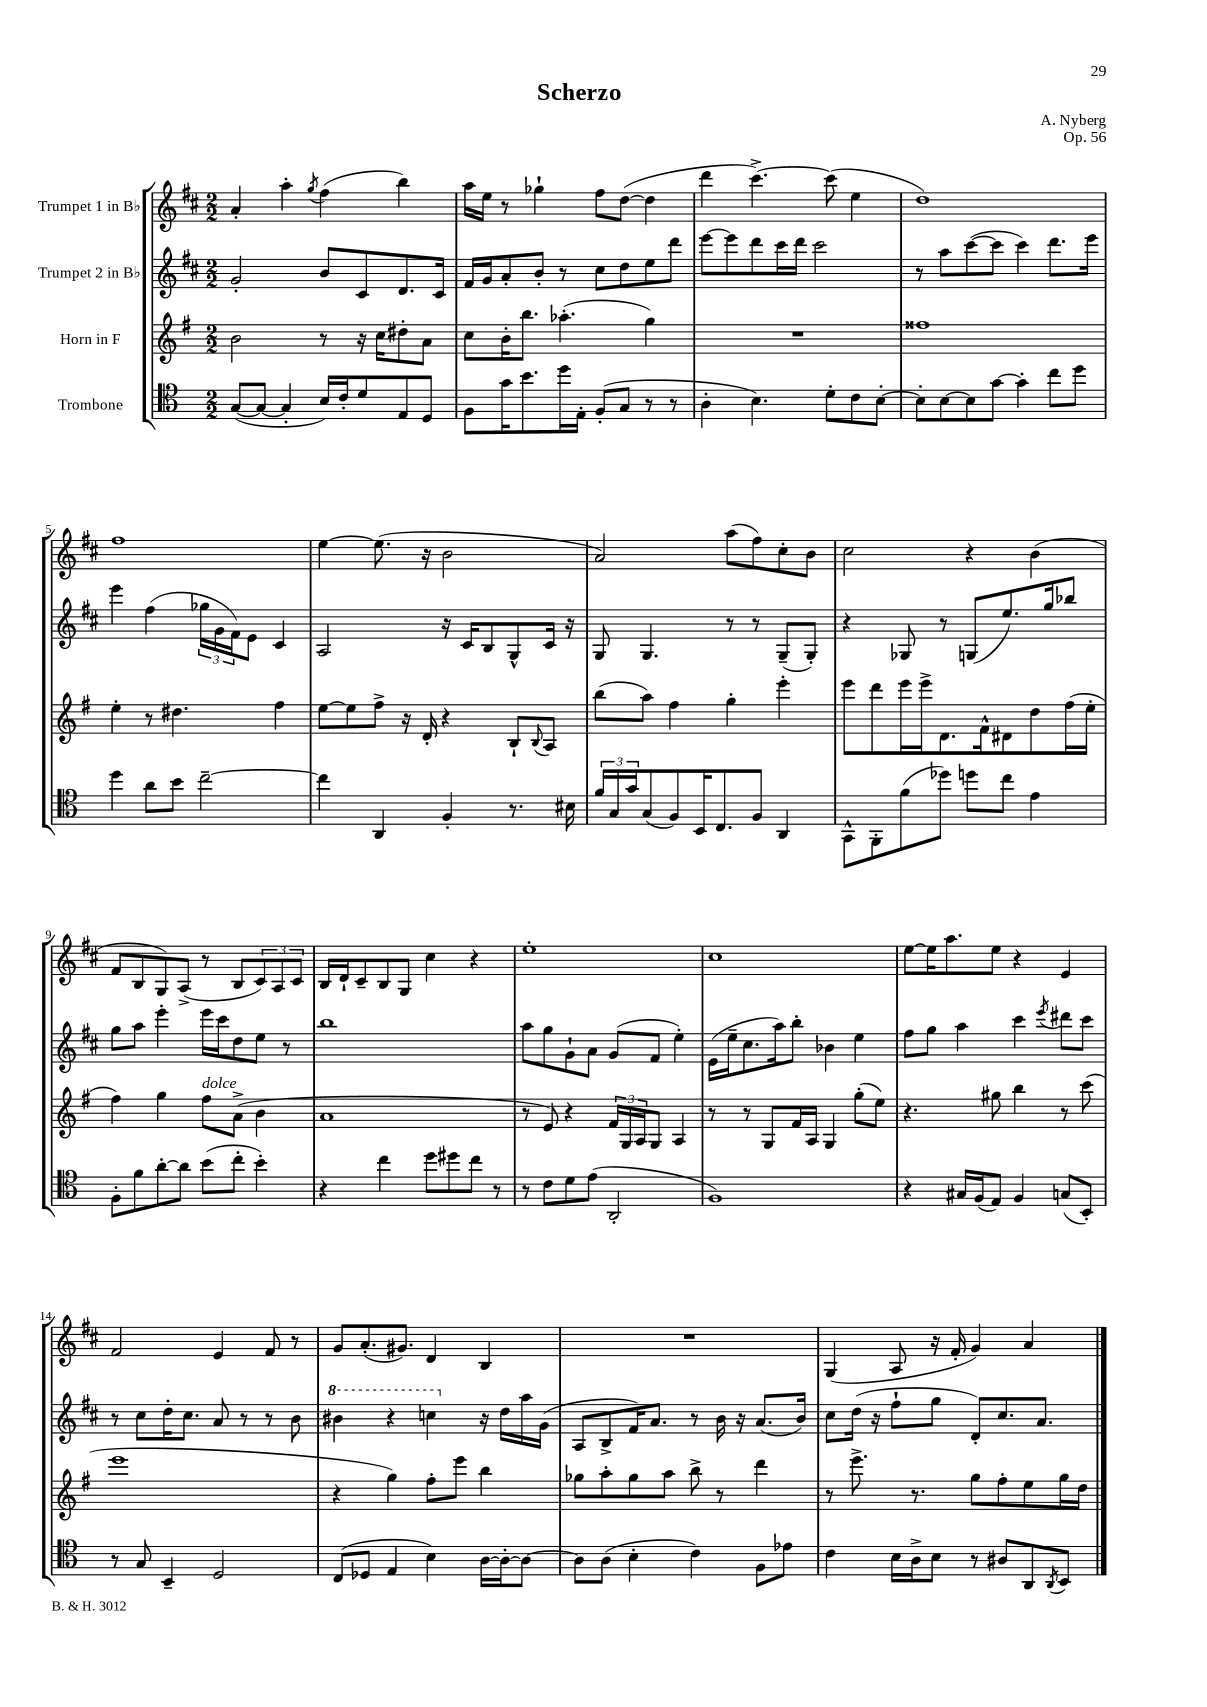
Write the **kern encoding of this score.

**kern	**kern	**kern	**kern
*staff4	*staff3	*staff2	*staff1
*clefC4	*clefG2	*clefG2	*clefG2
*k[]	*k[f#]	*k[f#c#]	*k[f#c#]
*M2/2	*M2/2	*M2/2	*M2/2
([8G	2b	2g'	4a'
8G_	.	.	.
4G']	.	.	4aa'
.	.	.	8qgg
16B)	8r	8b	(4ff#
16c'	.	.	.
8d	16r	8c#	.
.	16cc	.	.
8E	8dd#'	8.d	4bb)
8D	8a	.	.
.	.	16c#	.
=	=	=	=
8F	8cc	16f#	16aa
.	.	16g	16ee
16g	16b'	8a'	8r
8.b	8.bb	.	.
.	.	8b'	4gg-`
16dd	(4.aa-'	8r	.
16E'	.	.	.
(8F'	.	8cc#	8ff#
8G	.	8dd	([8dd
8r	4gg)	8ee	4dd]
8r	.	8ddd	.
=	=	=	=
4A'	1r	[8eee	4ddd
.	.	8eee]	.
4.B)	.	8ddd	[4.ccc#^)
.	.	16ccc#	.
.	.	16ddd	.
.	.	2ccc#	.
8d'	.	.	(8ccc#]
8c	.	.	4ee
[8B'	.	.	.
=	=	=	=
8B']	1ff##	8r	1dd)
[8B	.	8aa	.
8B]	.	([8ccc#	.
[8g	.	8ccc#]	.
4g']	.	4ccc#)	.
8cc	.	8.ddd	.
8dd	.	.	.
.	.	16eee	.
=	=	=	=
4dd	4ee'	4eee	1ff#
8a	8r	(4ff#	.
8b	4.dd#	.	.
[2cc~	.	24gg-	.
.	.	24g	.
.	.	24f#)	.
.	.	8e	.
.	4ff#	4c#	.
=	=	=	=
4cc]	[8ee	2A	[4ee
.	8ee]	.	.
4AA	8ff#^	.	(8.ee]
.	16r	.	.
.	16d'	.	16r
4F'	4r	16r	2b
.	.	16c#	.
.	.	8B	.
8.r	8B`	8G^^	.
.	8qqB	.	.
.	8A	16c#	.
16B#	.	16r	.
=	=	=	=
24f	(8bb	8G	2a)
24G	.	.	.
24g	.	.	.
(8G	8aa)	4.G	.
8F)	4ff#	.	.
16BB	.	.	.
8.C	.	.	.
.	4gg'	8r	(8aa
8F	.	8r	8ff#)
4AA	4eee'	(8G~	8cc#'
.	.	8G')	8b
=	=	=	=
8GG^^	8eee	4r	2cc#
8FF'	8ddd	.	.
(8f	16eee	8G-	.
.	16eee^	.	.
8dd-)	8.d	8r	.
8dd	.	(8G	4r
.	16f#^^	.	.
8cc	8d#	8.ee)	.
4e	8dd	.	(4b
.	.	16gg	.
.	(16ff#	8bb-	.
.	16ee'	.	.
=	=	=	=
8F'	4ff#)	8gg	8f#
8f	.	8aa	8B
[8a'	4gg	4eee'	8G)
8a]	.	.	(8A^
(8b	8ff#	16eee	8r
.	.	16ccc#	.
8cc'	(8a^	8dd	8B
4b')	4b	8ee	12c#)
.	.	.	12A
.	.	8r	.
.	.	.	12c#
=	=	=	=
4r	1a	1bb	16B
.	.	.	16d`
.	.	.	8c#~
4cc	.	.	8B
.	.	.	8G
8dd	.	.	4cc#
8dd#	.	.	.
8cc	.	.	4r
8r	.	.	.
=	=	=	=
8r	8r	8aa	1ee'
8c	8e)	8gg	.
8d	4r	8g`	.
(8e	.	8a	.
2AA'	24f#	(8g	.
.	24G	.	.
.	24A	.	.
.	8G	8f#	.
.	4A	4ee')	.
=	=	=	=
1F)	8r	(16e	1cc#
.	.	16ee~	.
.	8r	8.cc#	.
.	8G	.	.
.	.	16aa)	.
.	16f#	8bb'	.
.	16A	.	.
.	4G	4b-	.
.	(8gg'	4ee	.
.	8ee)	.	.
=	=	=	=
4r	4.r	8ff#	[8ee
.	.	8gg	16ee]
.	.	.	8.aa
16G#	.	4aa	.
(16F	.	.	.
8E)	8gg#	.	8ee
4F	4bb	4ccc#	4r
.	.	8qeee	.
(8G	8r	8ddd#	4e
8BB')	(8ccc	8ccc#	.
=	=	=	=
8r	1eee	8r	2f#
8G	.	8cc#	.
4BB~	.	16dd'	.
.	.	8.cc#	.
2D	.	8a	4e
.	.	8r	.
.	.	8r	8f#
.	.	8b	8r
=	=	=	=
(8C	4r	4bb#	8g
8D-	.	.	(8.a'
4E	4gg)	4r	.
.	.	.	8.g#)
4B)	8ff#'	4ccc	4d
.	8eee	.	.
[16A	4bb	16r	4B
16A'_	.	16dd	.
8A_	.	16aa	.
.	.	(16g	.
=	=	=	=
8A]	8gg-	8A	1r
(8A	8aa'	8B^	.
4B'	8gg-	16f#)	.
.	.	8.a	.
.	8aa	.	.
4c)	8bb^	8r	.
.	8r	16b	.
.	.	16r	.
8F	4ddd	(8.a	.
8e-	.	.	.
.	.	16b)	.
=	=	=	=
4c	8r	8cc#	(4G
.	8.eee^	(16dd	.
.	.	16r	.
16B	.	8ff#`	8A
16A^	8.r	.	.
8B	.	8gg	16r
.	.	.	16f#'
8r	8gg	8d')	4g)
8A#	8ff#'	8.cc#	.
8AA	8ee	.	4a
.	.	8.a	.
8qAA	.	.	.
8BB	16gg	.	.
.	16dd	.	.
==	==	==	==
*-	*-	*-	*-
